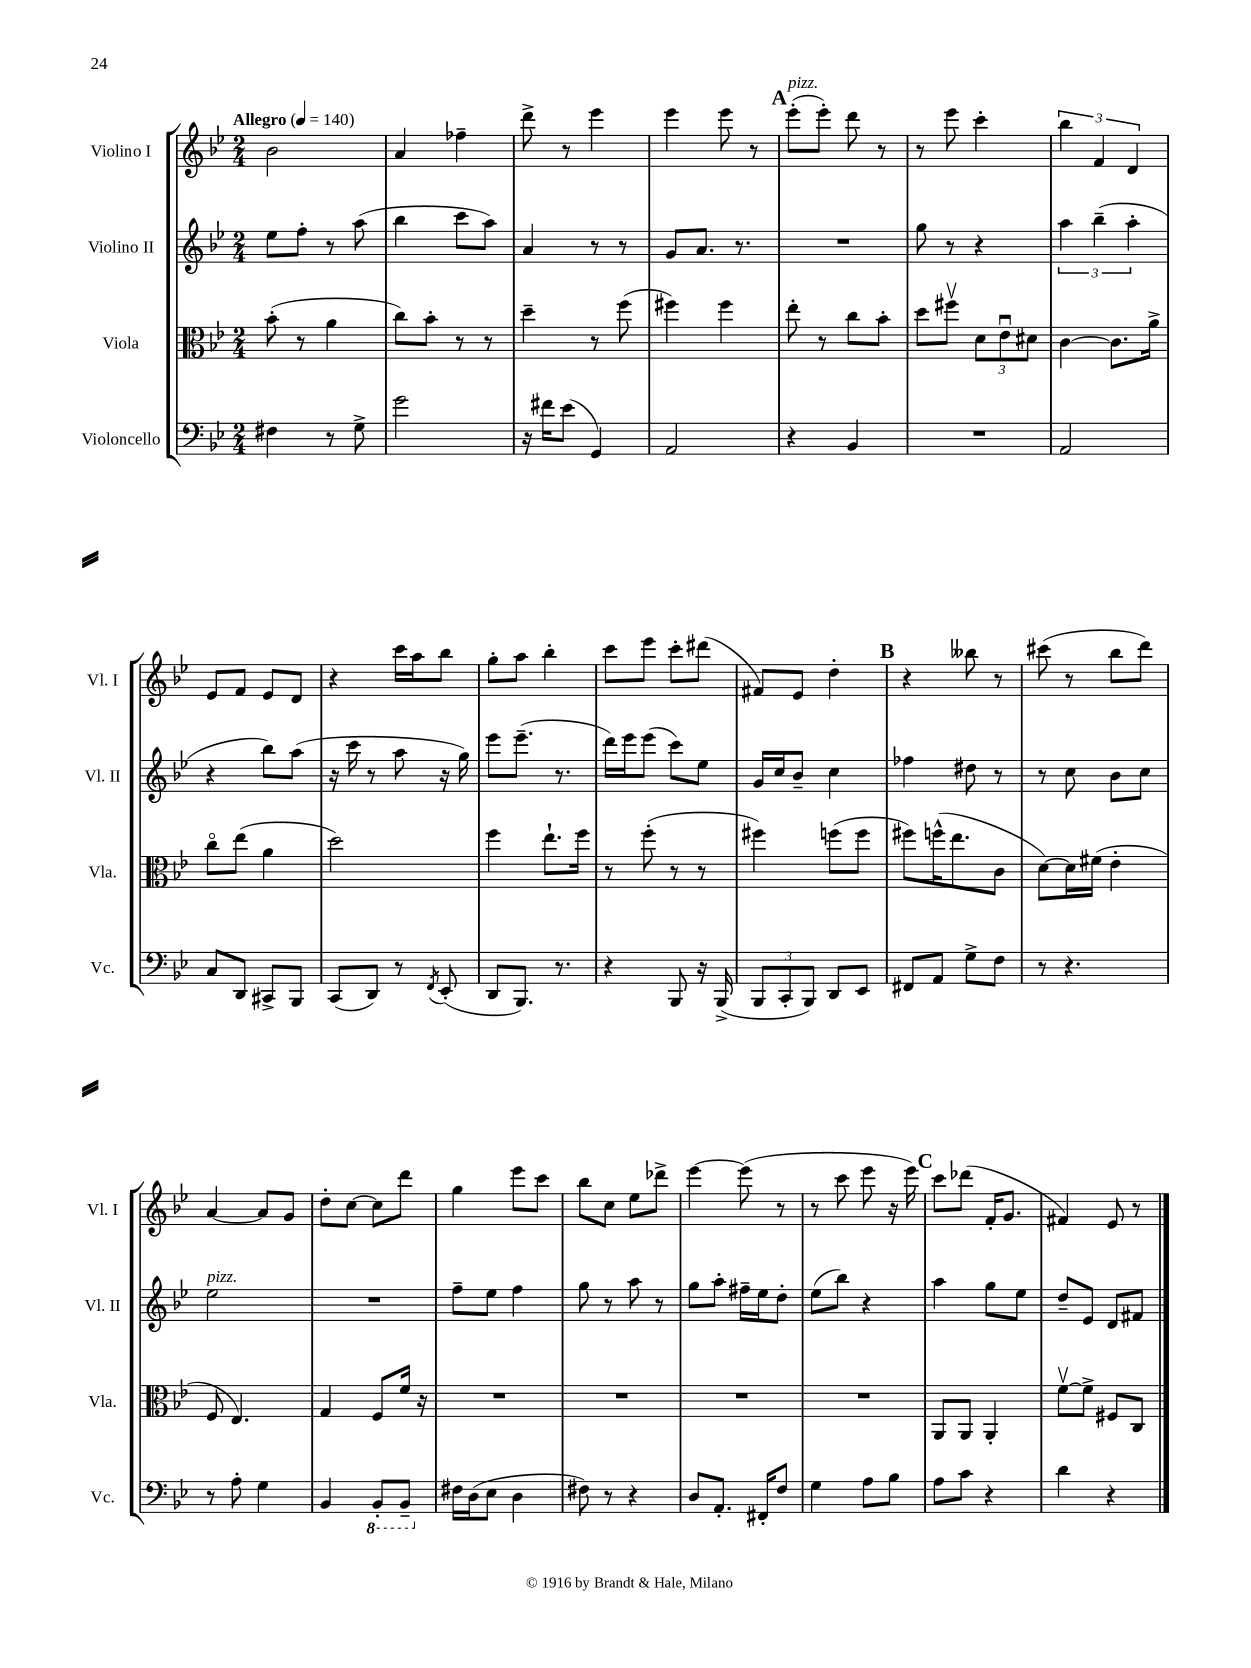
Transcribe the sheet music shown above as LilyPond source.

<<
\new StaffGroup <<
\new Staff = "s0" \with { instrumentName = "Violino I" shortInstrumentName = "Vl. I" } {
    \clef treble \key bes \major \numericTimeSignature \time 2/4 \tempo "Allegro" 4 = 140
    bes'2 |
    a'4 fes''4-- |
    d'''8-> r8 ees'''4 |
    ees'''4 ees'''8 r8 |
    \mark \markup { \bold "A" } ees'''8-.^\markup { \italic "pizz." }( ees'''8-.) d'''8 r8 |
    r8 ees'''8 c'''4-. |
    \tuplet 3/2 { bes''4 f'4 d'4 } |
    ees'8 f'8 ees'8 d'8 |
    r4 c'''16 a''16 bes''8 |
    g''8-. a''8 bes''4-. |
    c'''8 ees'''8 c'''8-. dis'''8( |
    fis'8) ees'8 d''4-. |
    \mark \markup { \bold "B" } r4 beses''8 r8 |
    cis'''8( r8 bes''8 d'''8) |
    a'4~ a'8 g'8 |
    d''8-. c''8~ c''8 d'''8 |
    g''4 ees'''8 c'''8 |
    bes''8 c''8 ees''8 des'''8-> |
    ees'''4~ ees'''8( r8 |
    r8 c'''8 ees'''8 r16 ees'''16) |
    \mark \markup { \bold "C" } c'''8 des'''8( f'16-. g'8. |
    fis'4) ees'8 r8 \bar "|." |
}
\new Staff = "s1" \with { instrumentName = "Violino II" shortInstrumentName = "Vl. II" } {
    \clef treble \key bes \major \numericTimeSignature \time 2/4
    ees''8 f''8-. r8 a''8( |
    bes''4 c'''8 a''8) |
    a'4 r8 r8 |
    g'8 a'8. r8. |
    \mark \markup { \bold "A" } R2 |
    g''8 r8 r4 |
    \tuplet 3/2 { a''4 bes''4--( a''4-. } |
    r4 bes''8) a''8( |
    r16 c'''16 r8 a''8 r16 g''16) |
    ees'''8 ees'''8.--( r8. |
    d'''16) ees'''16 ees'''8( c'''8) ees''8 |
    g'16 c''16 bes'8-- c''4 |
    \mark \markup { \bold "B" } fes''4 dis''8 r8 |
    r8 c''8 bes'8 c''8 |
    ees''2^\markup { \italic "pizz." } |
    R2 |
    f''8-- ees''8 f''4 |
    g''8 r8 a''8 r8 |
    g''8 a''8-. fis''16-- ees''16 d''8-. |
    ees''8( bes''8) r4 |
    \mark \markup { \bold "C" } a''4 g''8 ees''8 |
    d''8-- ees'8 d'8 fis'8 \bar "|." |
}
\new Staff = "s2" \with { instrumentName = "Viola" shortInstrumentName = "Vla." } {
    \clef alto \key bes \major \numericTimeSignature \time 2/4
    bes'8-.( r8 a'4 |
    c''8) bes'8-. r8 r8 |
    d''4-- r8 f''8( |
    fis''4) fis''4 |
    \mark \markup { \bold "A" } ees''8-. r8 c''8 bes'8-. |
    d''8 fis''8\upbow \tuplet 3/2 { d'8 ees'8\downbow dis'8 } |
    c'4~ c'8. a'16-> |
    c''8\flageolet ees''8( a'4 |
    d''2) |
    f''4 ees''8.-! f''16 |
    r8 f''8-.( r8 r8 |
    fis''4) f''8( f''8 |
    \mark \markup { \bold "B" } fis''8) f''16-^( ees''8. c'8 |
    d'8~) d'16 fis'16( ees'4-. |
    f8 ees4.) |
    g4 f8 f'16 r16 |
    R2 |
    R2 |
    R2 |
    R2 |
    \mark \markup { \bold "C" } a,8 a,8 a,4-. |
    f'8~\upbow f'8-> fis8 c8 \bar "|." |
}
\new Staff = "s3" \with { instrumentName = "Violoncello" shortInstrumentName = "Vc." } {
    \clef bass \key bes \major \numericTimeSignature \time 2/4
    fis4 r8 g8-> |
    g'2 |
    r16 fis'16 ees'8( g,4) |
    a,2 |
    \mark \markup { \bold "A" } r4 bes,4 |
    R2 |
    a,2 |
    c8 d,8 cis,8-> bes,,8 |
    c,8( d,8) r8 \acciaccatura { f,8 } ees,8-.( |
    d,8 bes,,8.) r8. |
    r4 bes,,8 r16 bes,,16->( |
    \tuplet 3/2 { bes,,8 c,8-. bes,,8) } d,8 ees,8 |
    \mark \markup { \bold "B" } fis,8 a,8 g8-> f8 |
    r8 r4. |
    r8 a8-. g4 |
    bes,4 \ottava #-1 bes,,8-. bes,,8-- \ottava #0 |
    fis16 d16( ees8 d4 |
    fis8) r8 r4 |
    d8 a,8.-. fis,16-. f8 |
    g4 a8 bes8 |
    \mark \markup { \bold "C" } a8 c'8 r4 |
    d'4 r4 \bar "|." |
}
>>
>>
\layout { \context { \Score \remove "Bar_number_engraver" } }
